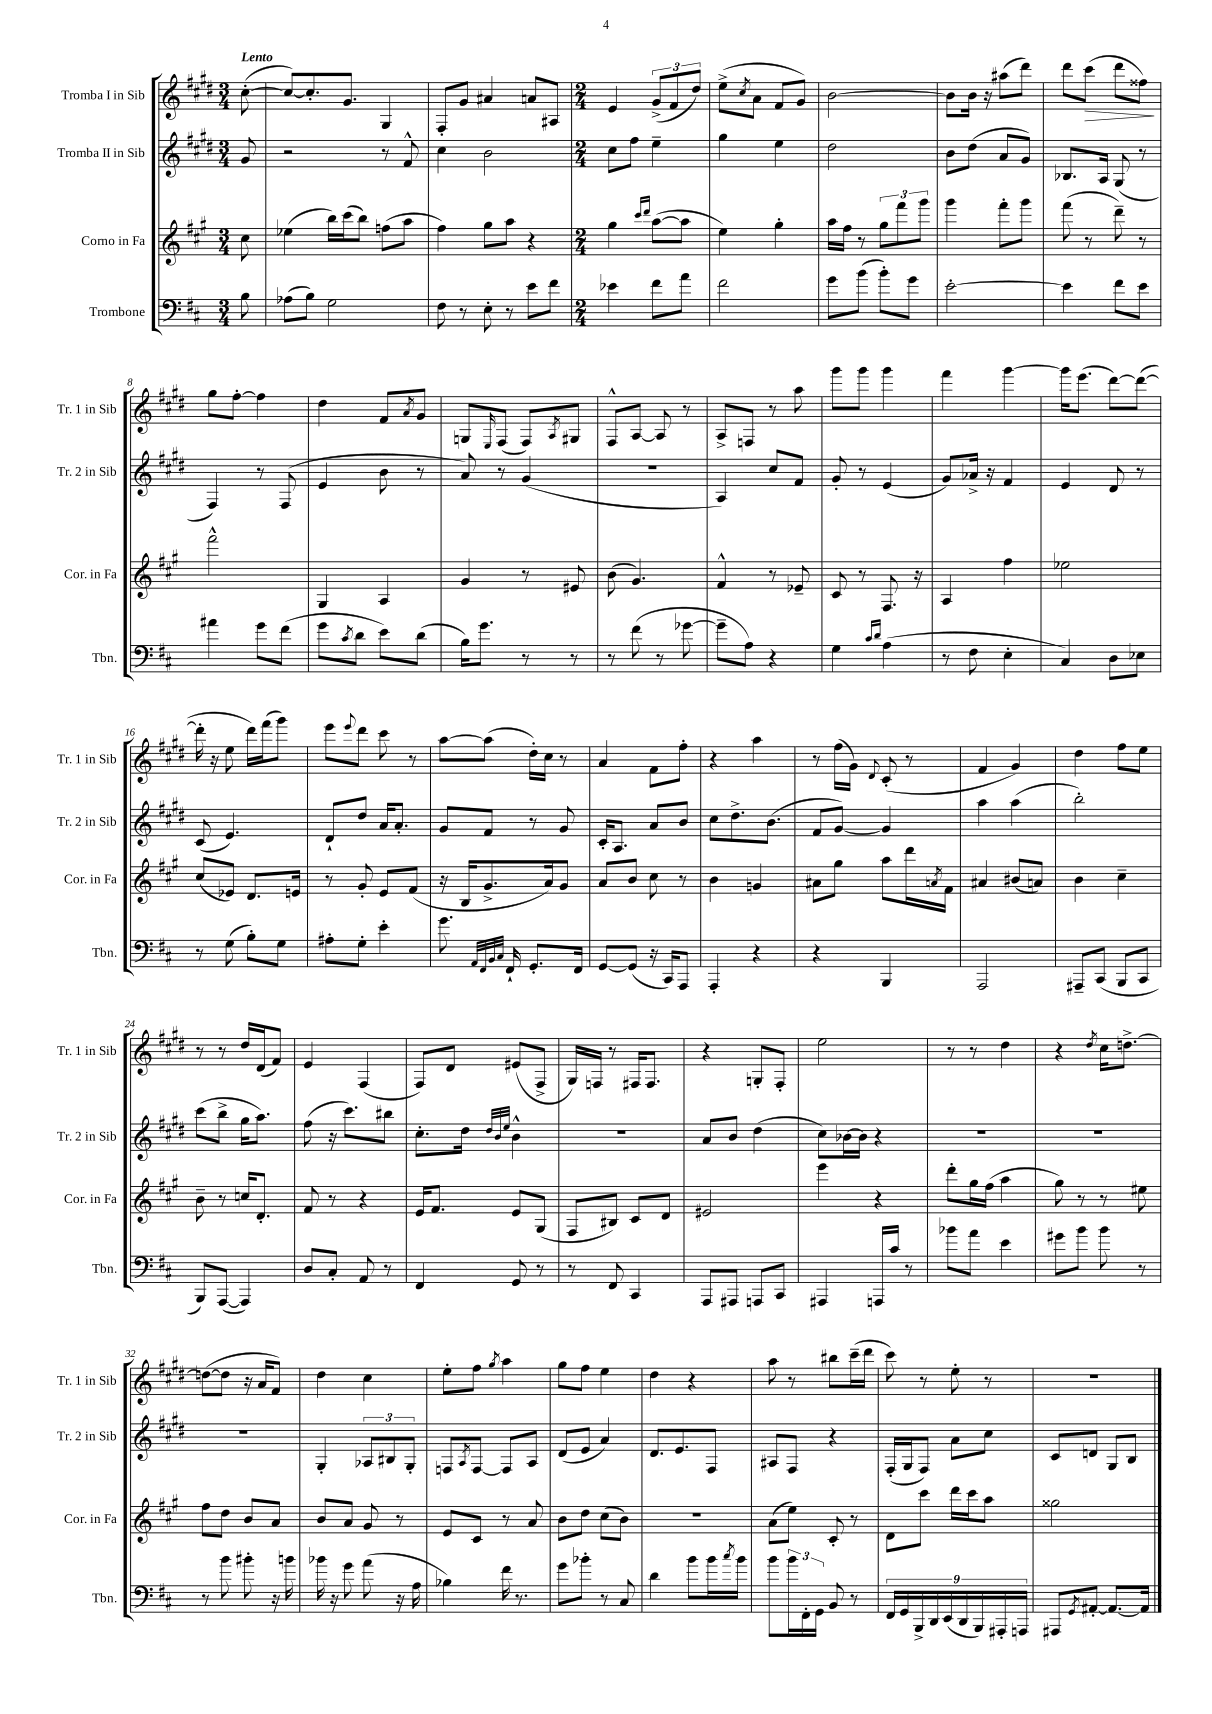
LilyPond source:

<<
\new StaffGroup <<
\new Staff = "s0" \with { instrumentName = "Tromba I in Sib" shortInstrumentName = "Tr. 1 in Sib" } {
    \clef treble \key e \major \numericTimeSignature \time 3/4 \partial 8 \tempo "Lento"
    cis''8~-.( |
    cis''8~) cis''8.-. gis'8. gis4 |
    fis8-. gis'8 ais'4 a'8 ais8 |
    \numericTimeSignature \time 2/4 e'4 \tuplet 3/2 { gis'8->( fis'8 dis''8) } |
    e''8->( \acciaccatura { cis''8 } a'8 fis'8 gis'8) |
    b'2~ |
    b'8 b'16 r16 ais''8( dis'''8) |
    dis'''8 cis'''8\>( dis'''8 fisis''8\!) |
    gis''8 fis''8~-. fis''4 |
    dis''4 fis'8 \acciaccatura { a'8 } gis'8 |
    g8 \grace { e16 } fis8( fis8) \acciaccatura { a8 } gis8 |
    fis8-^ a8~ a8 r8 |
    a8-> f8 r8 a''8 |
    gis'''8 gis'''8 gis'''4 |
    fis'''4 gis'''4~ |
    gis'''16 e'''8.( dis'''8~) dis'''8~( |
    dis'''16-. r16 e''8 dis'''16) fis'''16( gis'''8) |
    e'''8 \appoggiatura { e'''8 } dis'''8 cis'''8 r8 |
    a''8~ a''8( dis''16-.) cis''16 r8 |
    a'4 fis'8 fis''8-. |
    r4 a''4 |
    r8 fis''16( gis'16) \appoggiatura { dis'8 } cis'8-.( r8 |
    fis'4 gis'4) |
    dis''4 fis''8 e''8 |
    r8 r8 dis''16 dis'16( fis'8) |
    e'4 fis4( |
    fis8) dis'8 eis'8( fis8-> |
    gis16) f16 r8 fis16 fis8. |
    r4 g8-. fis8-. |
    e''2 |
    r8 r8 dis''4 |
    r4 \acciaccatura { dis''8 } cis''16 d''8.~-> |
    d''8~( d''8 r16 a'16 fis'8) |
    dis''4 cis''4 |
    e''8-. fis''8 \acciaccatura { gis''8 } a''4 |
    gis''8 fis''8 e''4 |
    dis''4 r4 |
    a''8 r8 bis''8 cis'''16--( dis'''16 |
    cis'''8) r8 e''8-. r8 |
    r2 \bar "|." |
}
\new Staff = "s1" \with { instrumentName = "Tromba II in Sib" shortInstrumentName = "Tr. 2 in Sib" } {
    \clef treble \key e \major \numericTimeSignature \time 3/4 \partial 8
    gis'8 |
    r2 r8 fis'8-^ |
    cis''4 b'2 |
    \numericTimeSignature \time 2/4 cis''8 fis''8 e''4-- |
    gis''4 e''4 |
    dis''2 |
    b'8 dis''8( a'8 gis'8) |
    bes8. a16 gis8( r8 |
    fis4) r8 fis8( |
    e'4 b'8 r8 |
    a'8) r8 gis'4( |
    R2 |
    a4) cis''8 fis'8 |
    gis'8-. r8 e'4( |
    gis'8) aes'16-> r16 fis'4 |
    e'4 dis'8 r8 |
    cis'8( e'4.) |
    dis'8-! dis''8 a'16 a'8.-. |
    gis'8 fis'8 r8 gis'8 |
    cis'16-. a8. a'8 b'8 |
    cis''8 dis''8.-> b'8.( |
    fis'8 gis'8~) gis'4 |
    a''4 a''4( |
    b''2-.) |
    cis'''8( b''8-> gis''16 a''8.) |
    fis''8( r16 cis'''8.) bis''8 |
    cis''8.-. dis''16 \grace { dis''32 b'32 e''32 } b'4-^ |
    R2 |
    a'8 b'8 dis''4( |
    cis''8) bes'16~ bes'16 r4 |
    R2 |
    R2 |
    R2 |
    gis4-. \tuplet 3/2 { aes8 bis8 gis8-. } |
    f8 \acciaccatura { a8 } f8~ f8 a8 |
    dis'8( e'8 a'4) |
    dis'8. e'8. fis8 |
    ais8 fis8 r4 |
    fis16-.( gis16 fis8) a'8 cis''8 |
    cis'8 d'8 gis8 b8 \bar "|." |
}
\new Staff = "s2" \with { instrumentName = "Corno in Fa" shortInstrumentName = "Cor. in Fa" } {
    \clef treble \key a \major \numericTimeSignature \time 3/4 \partial 8
    cis''8 |
    ees''4( b''16) cis'''16( b''8) f''8( a''8 |
    fis''4) gis''8 a''8 r4 |
    \numericTimeSignature \time 2/4 gis''4 \grace { cis'''16 d'''16 } a''8~( a''8 |
    e''4) gis''4-. |
    a''16 fis''16 r8 \tuplet 3/2 { gis''8 fis'''8 gis'''8 } |
    gis'''4 fis'''8-. gis'''8 |
    fis'''8( r8 d'''8--) r8 |
    fis'''2-^ |
    gis4 a4 |
    gis'4 r8 eis'8 |
    b'8( gis'4.) |
    fis'4-^ r8 ees'8-- |
    cis'8 r8 fis8. r16 |
    a4 fis''4 |
    ees''2 |
    cis''8( ees'8) d'8. e'16 |
    r8 gis'8-. e'8 fis'8( |
    r16 b16 gis'8.-> a'16) gis'8 |
    a'8 b'8 cis''8 r8 |
    b'4 g'4 |
    ais'8 gis''8 a''8 d'''16 \acciaccatura { a'8 } fis'16 |
    ais'4 bis'8( a'8) |
    b'4 cis''4-- |
    b'8-- r8 c''16 d'8.-. |
    fis'8 r8 r4 |
    e'16 fis'8. e'8 gis8( |
    fis8 bis8) cis'8 d'8 |
    eis'2 |
    e'''4 r4 |
    d'''8-. gis''16 fis''16( a''4 |
    gis''8) r8 r8 eis''8 |
    fis''8 d''8 b'8 a'8 |
    b'8 a'8 gis'8 r8 |
    e'8 cis'8 r8 a'8 |
    b'8 d''8 cis''8( b'8) |
    r2 |
    a'8( e''8) cis'8-. r8 |
    d'8 cis'''8 d'''16 cis'''16 a''8 |
    gisis''2 \bar "|." |
}
\new Staff = "s3" \with { instrumentName = "Trombone" shortInstrumentName = "Tbn." } {
    \clef bass \key d \major \numericTimeSignature \time 3/4 \partial 8
    b8 |
    aes8( b8) g2 |
    fis8 r8 e8-. r8 e'8 fis'8 |
    \numericTimeSignature \time 2/4 ees'4 fis'8 a'8 |
    fis'2 |
    g'8 b'8( b'8-.) g'8 |
    e'2~-. |
    e'4 fis'8 e'8 |
    ais'4 g'8 fis'8( |
    g'8 \acciaccatura { cis'8 } d'8 e'8) d'8( |
    b16) g'8. r8 r8 |
    r8 fis'8( r8 ges'8~ |
    ges'8-- a8) r4 |
    g4 \grace { cis'16 d'16 } a4( |
    r8 fis8 e4-. |
    cis4) d8 ees8 |
    r8 g8( b8-.) g8 |
    ais8-. g8-. e'4-. |
    g'8. \grace { a,32 fis,32 b,32 cis32 } fis,16-! g,8.-. fis,16 |
    g,8~ g,8( r16 cis,16) a,,8 |
    a,,4-. r4 |
    r4 b,,4 |
    a,,2 |
    ais,,8-- cis,8( b,,8 cis,8 |
    b,,8) a,,8~( a,,4) |
    d8 cis8-. a,8 r8 |
    fis,4 g,8 r8 |
    r8 fis,8 cis,4 |
    a,,8 ais,,8 a,,8 cis,8 |
    ais,,4 a,,16 cis'16 r8 |
    bes'8 a'8 e'4 |
    gis'8 b'8 b'8 r8 |
    r8 b'8 bis'8-. r16 b'16 |
    bes'16 r16 g'8 a'8( r16 a16 |
    bes4) fis'16 r8. |
    g'8 bes'8-. r8 cis8 |
    d'4 b'8 b'16 \acciaccatura { cis''8 } b'16 |
    b'8 \tuplet 3/2 { b'16 fis,16-. g,16 } b,8 r8 |
    \tuplet 9/8 { fis,16 g,16 b,,16-> d,16 e,16( d,16 b,,16) ais,,16-. a,,16 } |
    ais,,8 \acciaccatura { g,8 } ais,8~-. ais,8.~ ais,16 \bar "|." |
}
>>
>>
